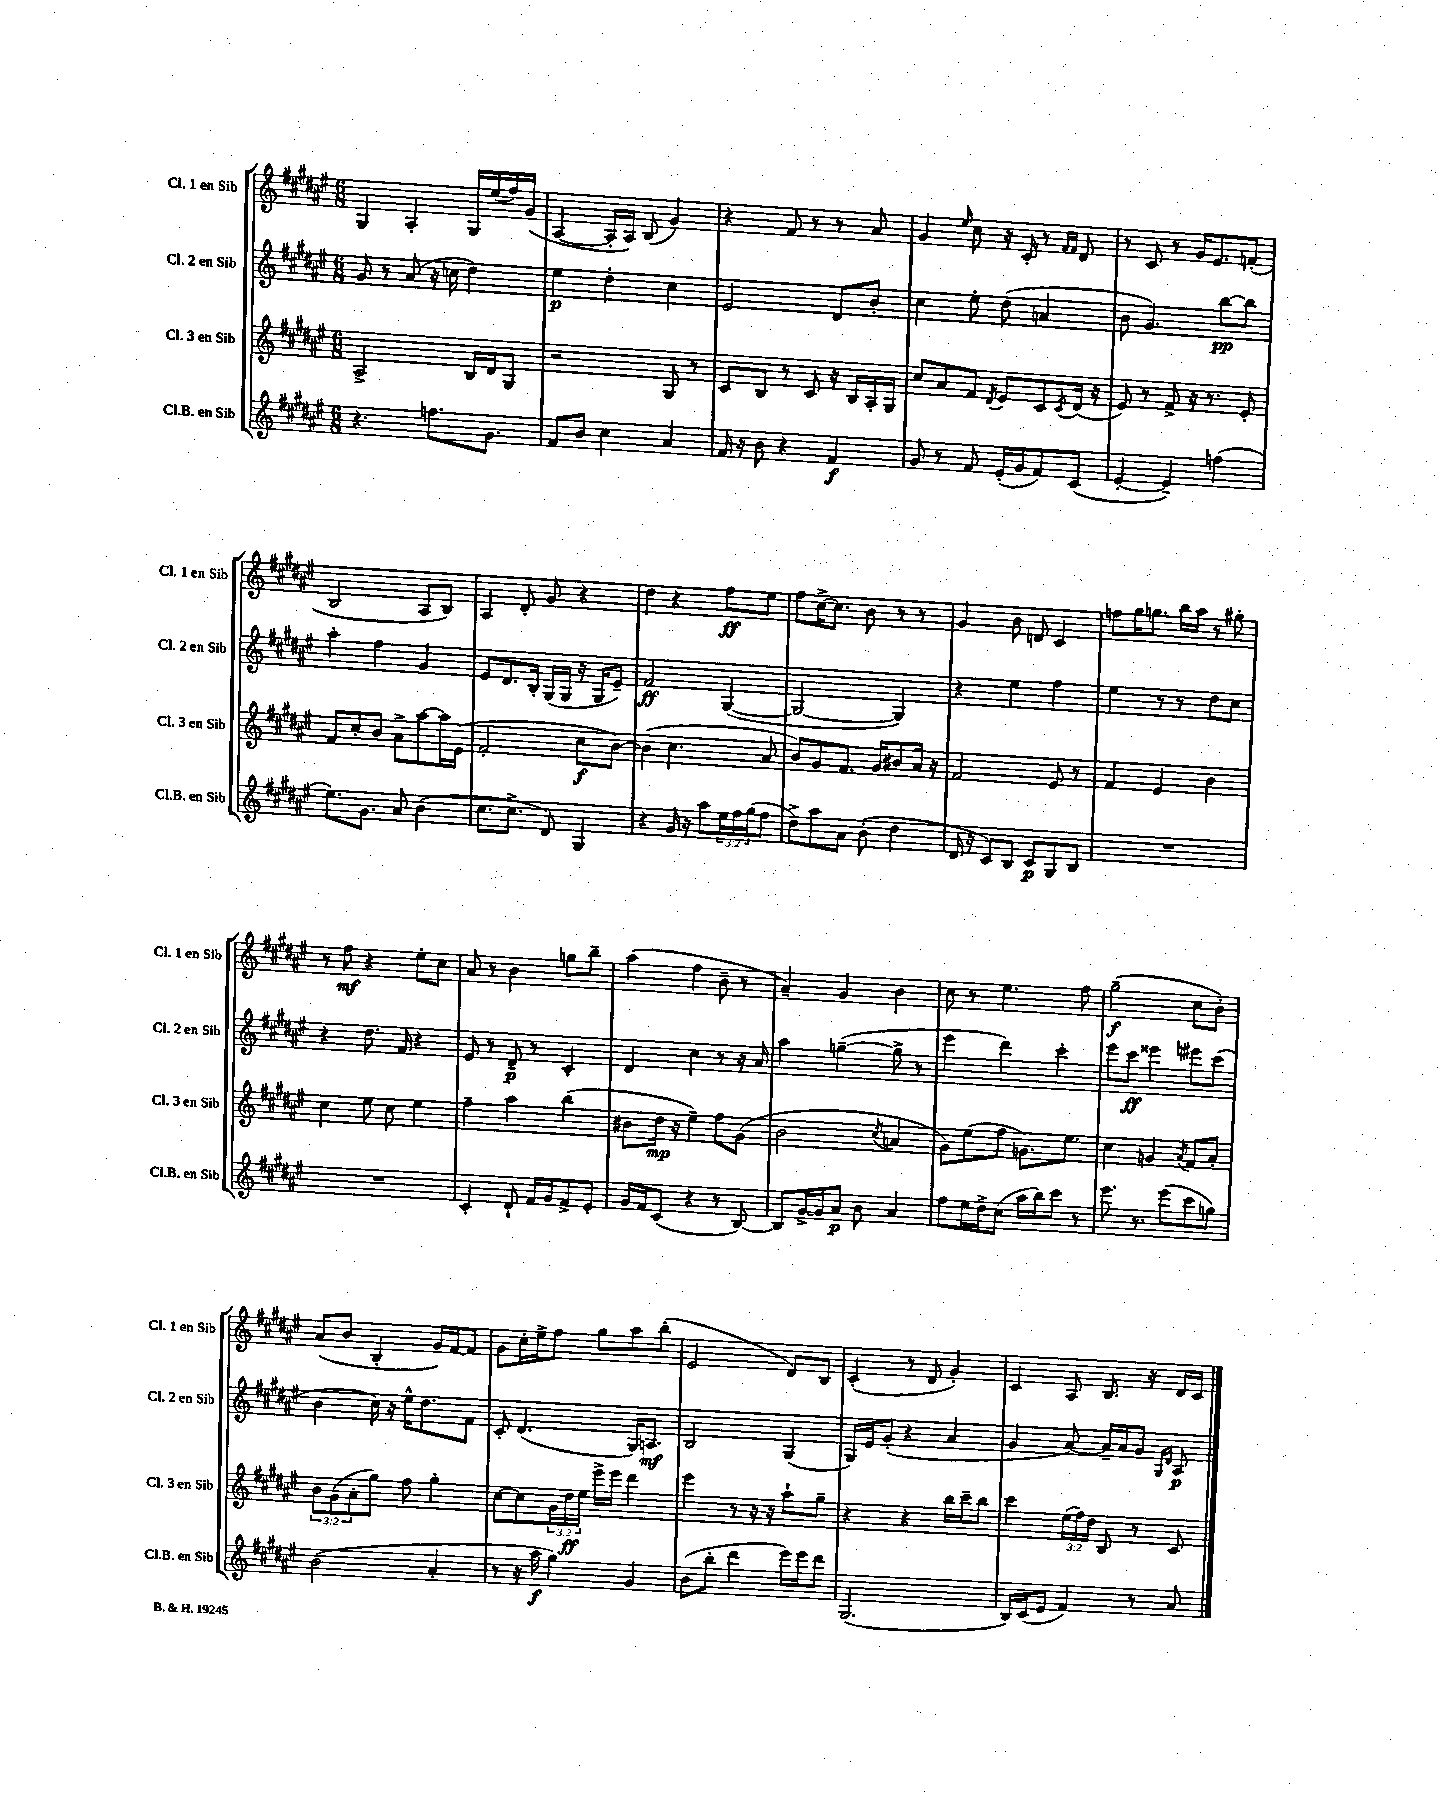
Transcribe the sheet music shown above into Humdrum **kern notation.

**kern	**dynam	**kern	**dynam	**kern	**dynam	**kern	**dynam
*part4	*part4	*part3	*part3	*part2	*part2	*part1	*part1
*staff4	*staff4	*staff3	*staff3	*staff2	*staff2	*staff1	*staff1
*I"Cl.B. en Sib	*	*I"Cl. 3 en Sib	*	*I"Cl. 2 en Sib	*	*I"Cl. 1 en Sib	*
*I'Cl.B. en Sib	*	*I'Cl. 3 en Sib	*	*I'Cl. 2 en Sib	*	*I'Cl. 1 en Sib	*
*clefG2	*	*clefG2	*	*clefG2	*	*clefG2	*
*k[f#c#g#d#a#e#]	*	*k[f#c#g#d#a#e#]	*	*k[f#c#g#d#a#e#]	*	*k[f#c#g#d#a#e#]	*
*M6/8	*	*M6/8	*	*M6/8	*	*M6/8	*
=28	=28	=28	=28	=28	=28	=28	=28
4.r	.	2A#^/	.	8g#/	.	4G#/	.
.	.	.	.	8r	.	.	.
.	.	.	.	(8a#/	.	4A#'/	.
8.ffn\L	.	.	.	16r	.	.	.
.	.	.	.	16ccn\	.	.	.
.	.	16B/LL	.	4dd#\)	.	16G#/LL	.
8.g#\J	.	16d#/J	.	.	.	(16ee#/	.
.	.	8G#/J	.	.	.	16ff#/)	.
.	.	.	.	.	.	(16g#/JJ	.
=29	=29	=29	=29	=29	=29	=29	=29
8f#/L	.	2r	.	4ee#\	p	[4A#/	.
8b/J	.	.	.	.	.	.	.
4cc#\	.	.	.	4dd#'\	.	16A#'/LL]	.
.	.	.	.	.	.	16A#/JJ)	.
.	.	.	.	.	.	(8B/	.
4a#/	.	8G#/	.	4cc#\	.	4g#/)	.
.	.	8r	.	.	.	.	.
=30	=30	=30	=30	=30	=30	=30	=30
16f#/	.	8c#/L	.	2e#/	.	4r	.
16r	.	.	.	.	.	.	.
8b\	.	8B/J	.	.	.	.	.
4r	.	8r	.	.	.	8f#/	.
.	.	8c#/	.	.	.	8r	.
4f#/	f	16r	.	8d#/L	.	8r	.
.	.	16B/LL	.	.	.	.	.
.	.	16A#'/	.	8b'/J	.	8a#/	.
.	.	16G#/JJ	.	.	.	.	.
=31	=31	=31	=31	=31	=31	=31	=31
8g#/	.	8cc#/L	.	4cc#\	.	4g#/	.
8r	.	8a#/	.	.	.	.	.
.	.	.	.	.	.	16qqee#/	.
8f#/	.	8f#/J	.	8ee#'\	.	8cc#\	.
.	.	8qd#/	.	.	.	.	.
(16e#'/LL	.	8e#/L	.	(8dd#\	.	16r	.
16g#/J	.	.	.	.	.	16c#'/	.
8f#/)	.	8c#/	.	4an/	.	8r	.
.	.	.	.	.	.	16qqf#/LL	.
.	.	8qc#/	.	.	.	16qqf#/JJ	.
(8c#/J	.	(16d#/Jk	.	.	.	8d#/	.
.	.	16r	.	.	.	.	.
=32	=32	=32	=32	=32	=32	=32	=32
[4e#'/	.	8e#/)	.	8b\	.	8r	.
.	.	8r	.	4.g#/)	.	8c#/	.
4e#~/])	.	8f#^/	.	.	.	8r	.
.	.	16r	.	.	.	16g#/KL	.
.	.	8.r	.	.	.	8.e#/	.
(4ffn\	.	.	.	[8bb\L	pp	.	.
.	.	8e#'/	.	8bb\J]	.	(8fn'/J	.
!!LO:LB:g=z
=33	=33	=33	=33	=33	=33	=33	=33
8.ee#\L)	.	8f#/L	.	4aa#'\	.	2B/	.
.	.	8cc#'/	.	.	.	.	.
8.g#\J	.	.	.	.	.	.	.
.	.	8b/J	.	4ff#\	.	.	.
8a#/	.	8a#^\L	.	.	.	.	.
(4b\	.	[8aa#\	.	4g#/	.	8A#/L	.
.	.	16aa#\L]	.	.	.	8B/J)	.
.	.	(16e#\JJ	.	.	.	.	.
=34	=34	=34	=34	=34	=34	=34	=34
8.cc#\L	.	2f#'/	.	8e#/L	.	4A#/	.
.	.	.	.	8.d#/	.	.	.
8.cc#^\J	.	.	.	.	.	.	.
.	.	.	.	.	.	8d#'/	.
.	.	.	.	16B'/Jk	.	.	.
8d#/)	.	.	.	(16G#/LL	.	8g#/	.
.	.	.	.	16G#/JJ	.	.	.
4G#/	.	8cc#\L	f	16r	.	4r	.
.	.	.	.	16G#/KL	.	.	.
.	.	[8b\J)	.	8e#~/J)	.	.	.
=35	=35	=35	=35	=35	=35	=35	=35
4r	.	(4b\]	.	2f#/	ff	4dd#\	.
16g#/	.	4.cc#\	.	.	.	4r	.
16r	.	.	.	.	.	.	.
8aa#\L	.	.	.	.	.	.	.
24ee#\L	.	.	.	([4G#/	.	8ff#\L	ff
24ff#\	.	.	.	.	.	.	.
(24gg#\J	.	.	.	.	.	.	.
8ff#\J	.	8a#/	.	.	.	8ee#\J	.
=36	=36	=36	=36	=36	=36	=36	=36
8dd#^\L)	.	8b/L)	.	2G#/_	.	8ff#\L	.
8aa#\	.	8g#/	.	.	.	[16cc#^\K	.
.	.	.	.	.	.	8.cc#\J]	.
8a#\J	.	8.f#/J	.	.	.	.	.
(8b'\	.	.	.	.	.	8b\	.
.	.	16g#/KL	.	.	.	.	.
4dd#\	.	8b#X/	.	4G#/])	.	8r	.
.	.	16a#/Jk	.	.	.	8r	.
.	.	16r	.	.	.	.	.
=37	=37	=37	=37	=37	=37	=37	=37
16d#/	.	2f#/	.	4r	.	4g#/	.
16r	.	.	.	.	.	.	.
8c#/L)	.	.	.	.	.	.	.
8B/J	.	.	.	4ee#\	.	8b\	.
8c#/L	p	.	.	.	.	8dn/	.
8G#/	.	8e#/	.	4ff#\	.	4c#/	.
8B/J	.	8r	.	.	.	.	.
=38	=38	=38	=38	=38	=38	=38	=38
2.r	.	4f#/	.	4ee#\	.	8ffn\L	.
.	.	.	.	.	.	16gg#\K	.
.	.	.	.	.	.	8.ggn\J	.
.	.	4e#/	.	8r	.	.	.
.	.	.	.	8r	.	16bb\LL	.
.	.	.	.	.	.	16aa#\JJ	.
.	.	4b\	.	8dd#\L	.	8r	.
.	.	.	.	8cc#\J	.	8gg#X'\	.
!!LO:LB:g=z
=39	=39	=39	=39	=39	=39	=39	=39
2.r	.	4cc#\	.	4r	.	8r	.
.	.	.	.	.	.	8ff#\	mf
.	.	8ee#\	.	8.dd#\	.	4r	.
.	.	8cc#\	.	.	.	.	.
.	.	.	.	16f#/	.	.	.
.	.	4ee#\	.	4r	.	8ee#'\L	.
.	.	.	.	.	.	8cc#\J	.
=40	=40	=40	=40	=40	=40	=40	=40
4c#'/	.	4ff#~\	.	8e#/	.	8a#/	.
.	.	.	.	8r	.	8r	.
8d#`/	.	4aa#\	.	8d#~/	p	4b\	.
16f#/LL	.	.	.	8r	.	.	.
16g#/J	.	.	.	.	.	.	.
8f#^/	.	(4bb\	.	4c#'/	.	8ggn\L	.
8e#'/J	.	.	.	.	.	8bb~\J	.
=41	=41	=41	=41	=41	=41	=41	=41
16g#/LL	.	8b#X\L	.	4d#/	.	(4aa#\	.
16f#/J	.	.	.	.	.	.	.
(8c#/J	.	16dd#\Jk	mp	.	.	.	.
.	.	16r	.	.	.	.	.
4r	.	4ee#~\)	.	4cc#\	.	4ff#\	.
8r	.	8ff#\L	.	8r	.	8b~\	.
[8B/)	.	(8g#\J	.	16r	.	8r	.
.	.	.	.	16a#/	.	.	.
=42	=42	=42	=42	=42	=42	=42	=42
8B/L]	.	2b\	.	4aa#\	.	4a#~/)	.
[16g#^/L	.	.	.	.	.	.	.
16g#/J]	.	.	.	.	.	.	.
8a#/J	p	.	.	([4ggn~\	.	4g#/	.
8b\	.	.	.	.	.	.	.
.	.	8qcc#/	.	.	.	.	.
4a#/	.	4an/	.	8gg^\]	.	4b\	.
.	.	.	.	8r	.	.	.
=43	=43	=43	=43	=43	=43	=43	=43
8ff#\L	.	8g#\L)	.	4eee#\	.	8cc#\	.
16ee#\L	.	(8ee#\	.	.	.	8r	.
16dd#^\J	.	.	.	.	.	.	.
(8cc#\J	.	8ff#\J	.	4ddd#\)	.	4.ee#\	.
16aa#\LL	.	8.gn\L)	.	.	.	.	.
16bb\J)	.	.	.	.	.	.	.
8ccc#\J	.	.	.	4ccc#'\	.	.	.
.	.	8.ee#\J	.	.	.	.	.
8r	.	.	.	.	.	8ff#\	.
=44	=44	=44	=44	=44	=44	=44	=44
8.eee#\	.	4cc#\	.	8eee#\L	.	(2gg#~\	f
.	.	.	.	8ccc#\J	ff	.	.
8.r	.	.	.	.	.	.	.
.	.	4gn/	.	4eee##X\	.	.	.
(8eee#\L	.	.	.	.	.	.	.
.	.	8qa#/	.	.	.	.	.
8ccc#\	.	8f#/L	.	8eee#X\L	.	8cc#\L	.
8ggn\J)	.	8a#'/J	.	(8ccc#\J	.	8b'\J)	.
!!LO:LB:g=z
=45	=45	=45	=45	=45	=45	=45	=45
(2b\	.	12b\L	.	4b\	.	(8a#/L	.
.	.	(12g#\	.	.	.	.	.
.	.	.	.	.	.	8b/J	.
.	.	12a#'\	.	.	.	.	.
.	.	8gg#\J)	.	16cc#\)	.	4B'/	.
.	.	.	.	16r	.	.	.
.	.	8ff#\	.	16ee#^^\KL	.	.	.
.	.	.	.	8.dd#\	.	.	.
4a#'/	.	4gg#'\	.	.	.	16g#/LL)	.
.	.	.	.	.	.	[16f#/J	.
.	.	.	.	8f#\J	.	8f#/J]	.
=46	=46	=46	=46	=46	=46	=46	=46
8r	.	[8cc#\L	.	8c#'/	.	8g#\L	.
16r	.	8cc#\]	.	(4.d#/	.	16cc#'\L	.
16aa#\	f	.	.	.	.	16ee#^\J	.
4gg#\)	.	24g#\L	.	.	.	8ff#\J	.
.	.	24dd#\	ff	.	.	.	.
.	.	24ee#\JJ	.	.	.	.	.
.	.	16eee#^\LL	.	.	.	8gg#\L	.
.	.	16eee#\JJ	.	.	.	.	.
4g#/	.	4ddd#\	.	16G#/KL)	.	8aa#\	.
.	.	.	.	8.An/J	mf	.	.
.	.	.	.	.	.	(8bb'\J	.
=47	=47	=47	=47	=47	=47	=47	=47
(8b\L	.	4eee#\	.	2B/	.	2e#/	.
8bb'\J	.	.	.	.	.	.	.
4ddd#\	.	8r	.	.	.	.	.
.	.	16r	.	.	.	.	.
.	.	16r	.	.	.	.	.
16eee#\LL)	.	8aa#`\L	.	(4G#/	.	8d#/L)	.
16eee#\J	.	.	.	.	.	.	.
8ddd#\J	.	8gg#~\J	.	.	.	8B/J	.
=48	=48	=48	=48	=48	=48	=48	=48
(2.G#/	.	4r	.	16G#/LL)	.	(4c#'/	.
.	.	.	.	16e#/J	.	.	.
.	.	.	.	(8g#'/J	.	.	.
.	.	4r	.	4r	.	8r	.
.	.	.	.	.	.	8d#/	.
.	.	16bb\LL	.	4a#/	.	4g#'/)	.
.	.	16ccc#~\J	.	.	.	.	.
.	.	8bb\J	.	.	.	.	.
=49	=49	=49	=49	=49	=49	=49	=49
16B/LL)	.	4ccc#\	.	4g#/	.	4c#/	.
(16c#/J	.	.	.	.	.	.	.
8e#/J	.	.	.	.	.	.	.
4f#/)	.	(24ee#\LL	.	[8a#/)	.	8A#/	.
.	.	24ff#\)	.	.	.	.	.
.	.	24dd#\JJ	.	.	.	.	.
.	.	8B/	.	16a#~/LL]	.	8.B/	.
.	.	.	.	16a#/J	.	.	.
8r	.	8r	.	8g#/J	.	.	.
.	.	.	.	.	.	16r	.
.	.	.	.	16qqG#/LL	.	.	.
.	.	.	.	16qqd#/JJ	.	.	.
8a#/	.	8c#/	.	8A#/	p	16d#/LL	.
.	.	.	.	.	.	16c#/JJ	.
==	==	==	==	==	==	==	==
*-	*-	*-	*-	*-	*-	*-	*-
